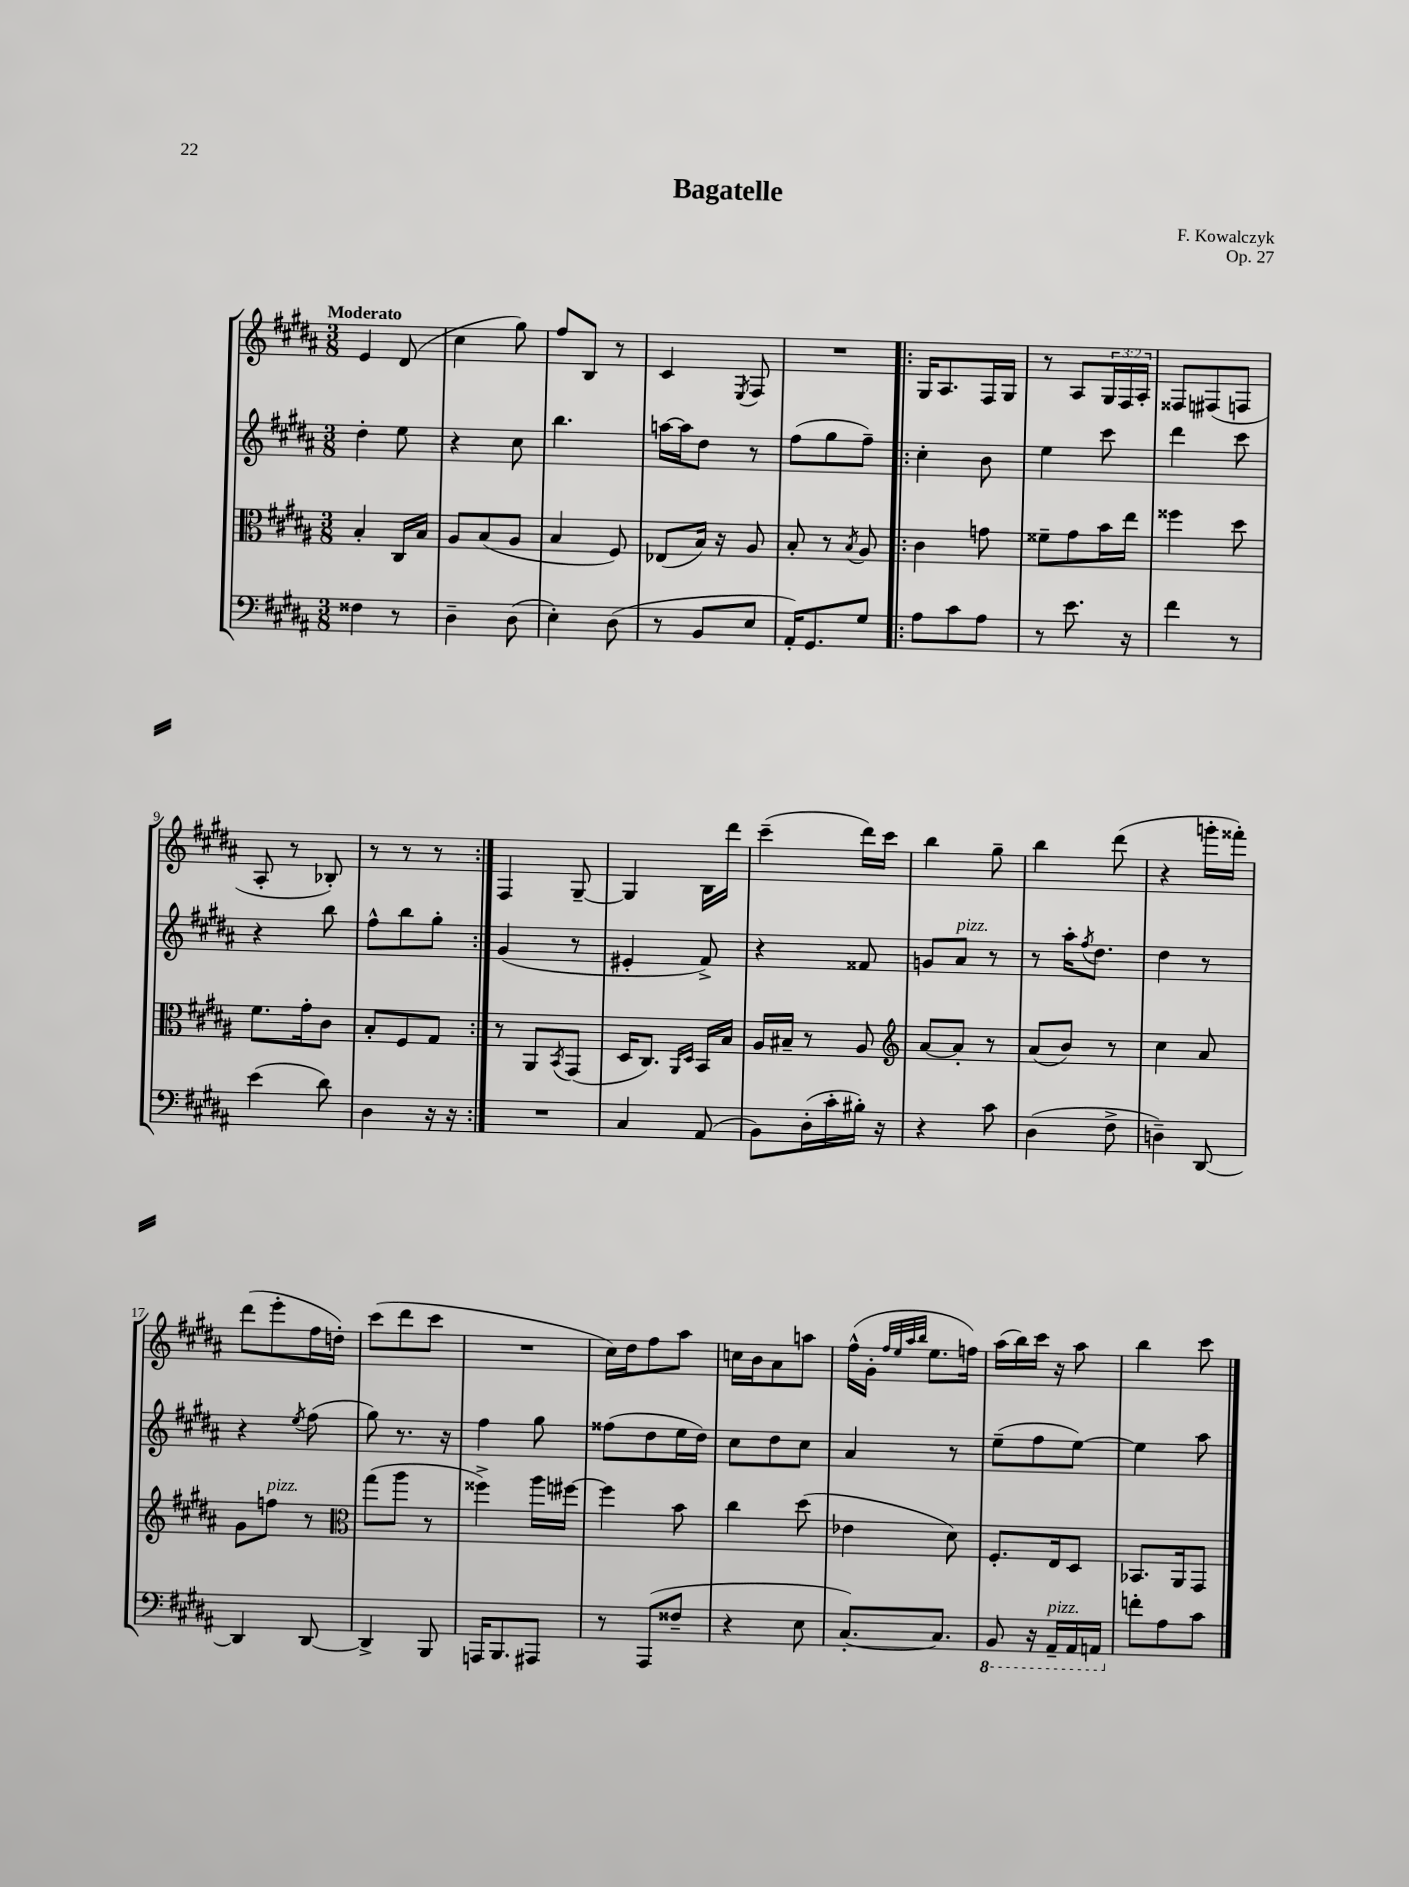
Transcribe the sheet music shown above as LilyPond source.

\header { title = "Bagatelle" composer = "F. Kowalczyk" opus = "Op. 27" }
<<
\new StaffGroup <<
\new Staff = "s0" {
    \clef treble \key b \major \numericTimeSignature \time 3/8 \override Staff.TupletNumber.text = #tuplet-number::calc-fraction-text \tempo "Moderato"
    e'4 dis'8( |
    cis''4 gis''8) |
    fis''8 b8 r8 |
    cis'4 \acciaccatura { e8 } fis8 |
    R4. |
    \repeat volta 2 { gis16 ais8. fis16 gis16 |
    r8 ais8 \tuplet 3/2 { gis16 fis16 ais16-. } |
    fisis8 fis8( f8 |
    ais8-. r8 bes8-.) |
    r8 r8 r8 | }
    fis4 gis8~-- |
    gis4 b16 dis'''16 |
    cis'''4--( dis'''16) cis'''16 |
    b''4 gis''8-- |
    b''4 dis'''8( |
    r4 g'''16-. fisis'''16-.) |
    dis'''8( e'''8-. fis''16 d''16-.) |
    cis'''8( dis'''8 cis'''8 |
    R4. |
    cis''16) dis''16 fis''8 ais''8 |
    c''16 b'16 ais'8 a''8 |
    fis''16-^( gis'16-. \grace { fis''32 e''32 ais''32 b''32 } e''8. f''16) |
    ais''16( b''16) cis'''16 r16 ais''8 |
    b''4 cis'''8 \bar "|." |
}
\new Staff = "s1" {
    \clef treble \key b \major \numericTimeSignature \time 3/8
    dis''4-. e''8 |
    r4 cis''8 |
    b''4. |
    a''16~ a''16 dis''8 r8 |
    fis''8( gis''8 fis''8--) |
    \repeat volta 2 { cis''4-. b'8 |
    e''4 cis'''8 |
    dis'''4 cis'''8 |
    r4 b''8 |
    fis''8-^ b''8 gis''8-. | }
    gis'4( r8 |
    eis'4-. fis'8->) |
    r4 fisis'8 |
    g'8 ais'8^\markup { \italic "pizz." } r8 |
    r8 ais''16-. \acciaccatura { fis''8 } dis''8. |
    dis''4 r8 |
    r4 \acciaccatura { e''8 } fis''8( |
    gis''8) r8. r16 |
    fis''4 gis''8 |
    fisis''8( dis''8 e''16 dis''16) |
    cis''8 dis''8 cis''8 |
    ais'4 r8 |
    e''8--( fis''8 e''8~) |
    e''4 ais''8 \bar "|." |
}
\new Staff = "s2" {
    \clef alto \key b \major \numericTimeSignature \time 3/8
    b4-. cis16 b16 |
    ais8 b8( ais8 |
    b4 fis8) |
    ees8( b16) r16 ais8 |
    b8-. r8 \acciaccatura { b8 } ais8 |
    \repeat volta 2 { cis'4 g'8 |
    fisis'8-- gis'8 b'16 e''16 |
    fisis''4 dis''8 |
    fis'8. gis'16-. cis'8 |
    b8-. fis8 gis8 | }
    r8 ais,8 \acciaccatura { b,8 } gis,8( |
    dis16 cis8.) \grace { ais,16 dis16 } b,16 b16 |
    ais16 bis16-- r8 ais8 |
    \clef treble ais'8~ ais'8-. r8 |
    ais'8( b'8) r8 |
    cis''4 ais'8 |
    gis'8 f''8^\markup { \italic "pizz." } r8 |
    \clef alto gis''8( ais''8 r8 |
    fisis''4->) ais''16 fis''16~ |
    fis''4 b'8 |
    cis''4 dis''8( |
    ees'4 dis'8) |
    fis8.-. e16 dis8 |
    bes,8. ais,16 gis,8 \bar "|." |
}
\new Staff = "s3" {
    \clef bass \key b \major \numericTimeSignature \time 3/8
    fisis4 r8 |
    dis4-- dis8( |
    e4-.) dis8( |
    r8 b,8 e8 |
    ais,16-.) gis,8. gis8 |
    \repeat volta 2 { ais8 cis'8 ais8 |
    r8 e'8. r16 |
    fis'4 r8 |
    e'4( dis'8) |
    dis4 r16 r16 | }
    R4. |
    cis4 ais,8( |
    b,8) dis16-.( cis'16-. bis16-.) r16 |
    r4 cis'8 |
    dis4( fis8-> |
    d4--) dis,8~ |
    dis,4 dis,8~ |
    dis,4-> b,,8 |
    a,,16 b,,8. ais,,8 |
    r8 ais,,8( fisis8-- |
    r4 e8 |
    cis8.~-.) cis8. |
    \ottava #-1 b,,8 r16 ais,,16--^\markup { \italic "pizz." } ais,,16 a,,16 \ottava #0 |
    f'8-. ais8 cis'8 \bar "|." |
}
>>
>>
